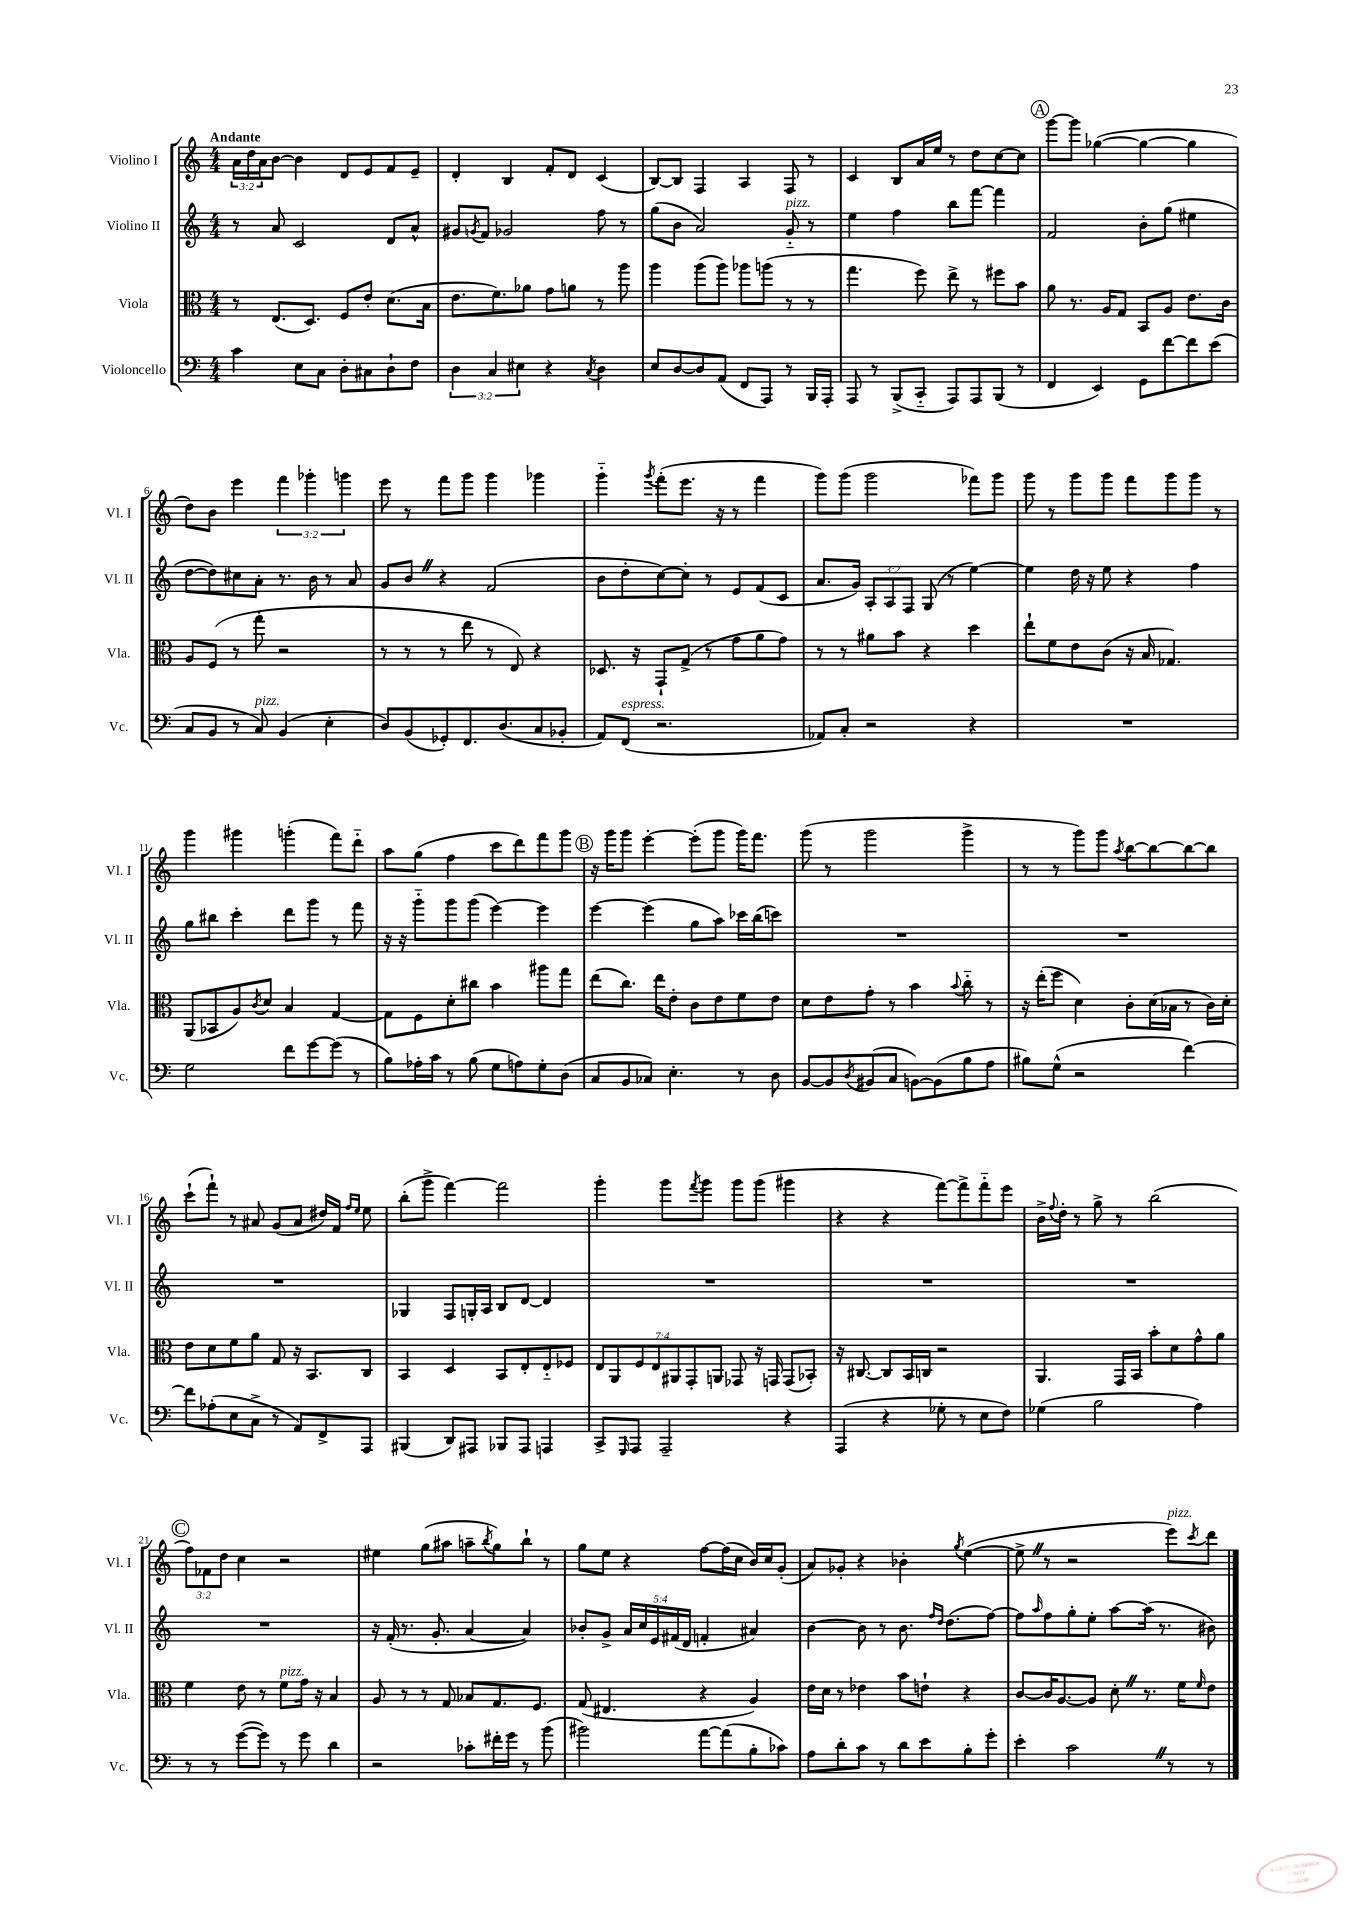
<<
\new StaffGroup <<
\new Staff = "s0" \with { instrumentName = "Violino I" shortInstrumentName = "Vl. I" } {
    \clef treble \key c \major \numericTimeSignature \time 4/4 \override Staff.TupletNumber.text = #tuplet-number::calc-fraction-text \tempo "Andante"
    \tuplet 3/2 { a'16 d''16 a'16 } b'8~ b'4 d'8 e'8 f'8 e'8-- |
    d'4-. b4 f'8-. d'8 c'4( |
    b8~) b8 f4 a4 f8 r8 |
    c'4 b8 a'16 e''16 r8 d''8 c''8~ c''8 |
    \mark \markup { \circle "A" } g'''8~ g'''8 ges''4~( ges''4~ ges''4 |
    d''8) b'8 e'''4 \tuplet 3/2 { f'''4 ges'''4-. g'''4 } |
    e'''8 r8 f'''8 g'''8 g'''4 ges'''4 |
    g'''4-_ \acciaccatura { g'''8 } f'''8-.( e'''8. r16 r8 f'''4 |
    g'''8) g'''8( g'''2 fes'''8) g'''8 |
    g'''8 r8 g'''8 g'''8 f'''8 g'''8 g'''8 r8 |
    g'''4 gis'''4 g'''4-.( f'''8) d'''8-_ |
    a''8 g''8( f''4 c'''8 d'''8) f'''8 g'''8 |
    \mark \markup { \circle "B" } r16 g'''16 g'''8 e'''4~-. e'''8-.( g'''8 g'''16) f'''8. |
    g'''8( r8 g'''2 g'''4-> |
    r8 r8 g'''8) g'''8 \acciaccatura { a''8 } b''8~ b''8~ b''8~ b''8 |
    c'''8-!( f'''8-!) r8 ais'8 g'8( ais'8 dis''16) f'16 \grace { f''16 e''16 } e''8 |
    b''8-.( g'''8-> f'''4~) f'''2 |
    g'''4-. g'''8 \acciaccatura { f'''8 } g'''8 g'''8 g'''8( gis'''4 |
    r4 r4 f'''8~) f'''8-> f'''8-_ e'''8 |
    b'16-> \appoggiatura { f''8 } d''16-. r8 g''8-> r8 b''2( |
    \mark \markup { \circle "C" } \tuplet 3/2 { f''8) fes'8 d''8 } c''4 r2 |
    eis''4 g''8( ais''8 a''8-- \acciaccatura { b''8 } g''8) b''8-! r8 |
    g''8 e''8 r4 f''8~ f''16( c''16 b'16) c''16 g'8-.( |
    a'8) ges'8-. r4 bes'4-. \acciaccatura { g''8 } e''4~( |
    e''8-> \once \override BreathingSign.text = \markup { \musicglyph "scripts.caesura.straight" } \breathe r8 r2 e'''8^\markup { \italic "pizz." }) \acciaccatura { c'''8 } d'''8 \bar "|." |
}
\new Staff = "s1" \with { instrumentName = "Violino II" shortInstrumentName = "Vl. II" } {
    \clef treble \key c \major \numericTimeSignature \time 4/4 \override Staff.TupletNumber.text = #tuplet-number::calc-fraction-text
    r8 a'8 c'2 d'8 a'8-^ |
    gis'8 \acciaccatura { g'8 } f'8 ges'2 f''8 r8 |
    g''8( b'8 a'2) g'8-_^\markup { \italic "pizz." } r8 |
    e''4 f''4 b''8 f'''8~ f'''4 |
    \mark \markup { \circle "A" } f'2 b'8-. g''8( eis''4 |
    d''8~ d''8) cis''8 a'8-. r8. b'16 r8 a'8 |
    g'8 b'8 \once \override BreathingSign.text = \markup { \musicglyph "scripts.caesura.straight" } \breathe r4 f'2( |
    b'8 d''8-. c''8~) c''8-. r8 e'8 f'8( c'8 |
    a'8. g'16) \tuplet 3/2 { a8-. a8 f8 } g8( r8 e''4~) |
    e''4 d''16 r16 e''8 r4 f''4 |
    g''8 bis''8 c'''4-. d'''8 g'''8 r8 f'''8 |
    r16 r16 g'''8-_ g'''8 g'''8( e'''4~) e'''4 |
    \mark \markup { \circle "B" } e'''4~ e'''4( g''8 a''8) ces'''16 b''16( c'''8) |
    R1 |
    R1 |
    R1 |
    ges4 f8 g16-. a16 b8 d'8~ d'4 |
    R1 |
    R1 |
    R1 |
    \mark \markup { \circle "C" } R1 |
    r16 f'16-.( r8. g'8.-. a'4~ a'4) |
    bes'8-. g'8-> \tuplet 5/4 { a'16 c''16 e'16 fis'16( d'16 } f'4-. ais'4) |
    b'4~ b'8 r8 b'8. \grace { f''16 d''16 } d''8.( f''8~) |
    f''8 \grace { a''16 } f''8 g''8-. e''8-. a''8~ a''16( r8. bis'8) \bar "|." |
}
\new Staff = "s2" \with { instrumentName = "Viola" shortInstrumentName = "Vla." } {
    \clef alto \key c \major \numericTimeSignature \time 4/4 \override Staff.TupletNumber.text = #tuplet-number::calc-fraction-text
    r8 e8.( d8.) f8 e'8-. d'8.( b16 |
    e'8. f'8.) aes'8 g'8 a'8 r8 a''8 |
    a''4 a''8( a''8) aes''8 a''8( r8 r8 |
    g''4. f''8) e''8-> r8 fis''8 b'8 |
    \mark \markup { \circle "A" } a'8 r8. a16 g8 b,8 a8 e'8. c'16 |
    a8 f8( r8 g''8-. r2 |
    r8 r8 r8 e''8 r8 e8) r4 |
    des8. r16 g,8-! g8->( r8 g'8 a'8 g'8) |
    r8 r8 ais'8 b'8 r4 d''4 |
    e''8-! f'8 e'8 c'8( r16 b16 ges4.) |
    a,8( bes,8 a8) \acciaccatura { c'8 } d'8 b4 g4~ |
    g8 f8 d'8-. cis''8 b'4 ais''8 g''8 |
    \mark \markup { \circle "B" } e''8( c''8.) e''16 e'8-. c'8 e'8 f'8 e'8 |
    d'8 e'8 g'8-. r8 b'4 \appoggiatura { b'8 } c''8-_ r8 |
    r16 e''16-.( f''8 d'4) c'8-. d'16( bes16 r8 c'16) d'16-. |
    e'8 d'8 f'8 a'8 g8 r16 b,8. c8 |
    b,4 d4 b,8 e8-. e8-_ fes8 |
    \tuplet 7/4 { e8 a,8 f8 e8 ais,8 g,8-. a,8 } ges,8 r16 g,16 g,8( bes,8-.) |
    r16 cis8.~ cis8 b,16 c16 r2 |
    a,4. g,16 b,16 b'8-. d'8 g'8-^ a'8 |
    \mark \markup { \circle "C" } f'4 e'8 r8 f'8^\markup { \italic "pizz." } g'16 r16 b4 |
    a8 r8 r8 g8 bes8 g8. f8. |
    g8( eis4. r4 a4) |
    e'16 d'16 r8 ees'4 b'8 e'8-! r4 |
    c'8~ c'16 a8.~ a8 d'8-. \once \override BreathingSign.text = \markup { \musicglyph "scripts.caesura.straight" } \breathe r8. f'16 \grace { f'16 } e'8 \bar "|." |
}
\new Staff = "s3" \with { instrumentName = "Violoncello" shortInstrumentName = "Vc." } {
    \clef bass \key c \major \numericTimeSignature \time 4/4 \override Staff.TupletNumber.text = #tuplet-number::calc-fraction-text
    c'4 e8 c8 d8-. cis8 d8-! f8 |
    \tuplet 3/2 { d4 c4 eis4 } r4 \acciaccatura { c8 } d4 |
    e8 d8~ d8 a,8( f,8 a,,8) r8 b,,16 a,,16-. |
    a,,8 r8 b,,8->( c,8-_ a,,8) a,,8 b,,8( r8 |
    \mark \markup { \circle "A" } f,4 e,4) g,8 f'8~ f'8 e'8( |
    c8 b,8 r8 c8^\markup { \italic "pizz." }) b,4( e4-. |
    d8) b,8( ges,8-.) f,8. d8.( c8 bes,8-. |
    a,8) f,8^\markup { \italic "espress." }( r2. |
    aes,8) c8-. r2 r4 |
    R1 |
    g2 f'8 g'8~ g'8( r8 |
    b8) aes16-. c'16 r8 b8( g8 a8) g8-. d8( |
    \mark \markup { \circle "B" } c8 b,8 ces8) e4.-. r8 d8 |
    b,8~ b,8 \acciaccatura { d8 } bis,8( c8 b,8~) b,8( b8 a8 |
    bis8) g8-^( r2 f'4~) |
    f'8 aes8-.( e8 c8-> r8 a,8) f,8-> a,,8 |
    bis,,4( d,8) ais,,8 bes,,8 ais,,8 a,,4 |
    c,8-> \grace { g,,16 } a,,8 a,,2-- r4 |
    a,,4( r4 ges8-. r8 e8 f8) |
    ges4( b2 a4) |
    \mark \markup { \circle "C" } r8 r8 g'8~( g'8) r8 g'8 d'4 |
    r2 ces'8-. fis'16-. g'16 r8 b'8( |
    bis'2) a'8~ a'8( b8-. ces'8) |
    a8 d'8-. c'8 r8 d'8 e'8 b8-. g'8-. |
    e'4-. c'2 \once \override BreathingSign.text = \markup { \musicglyph "scripts.caesura.straight" } \breathe r8 r8 \bar "|." |
}
>>
>>
